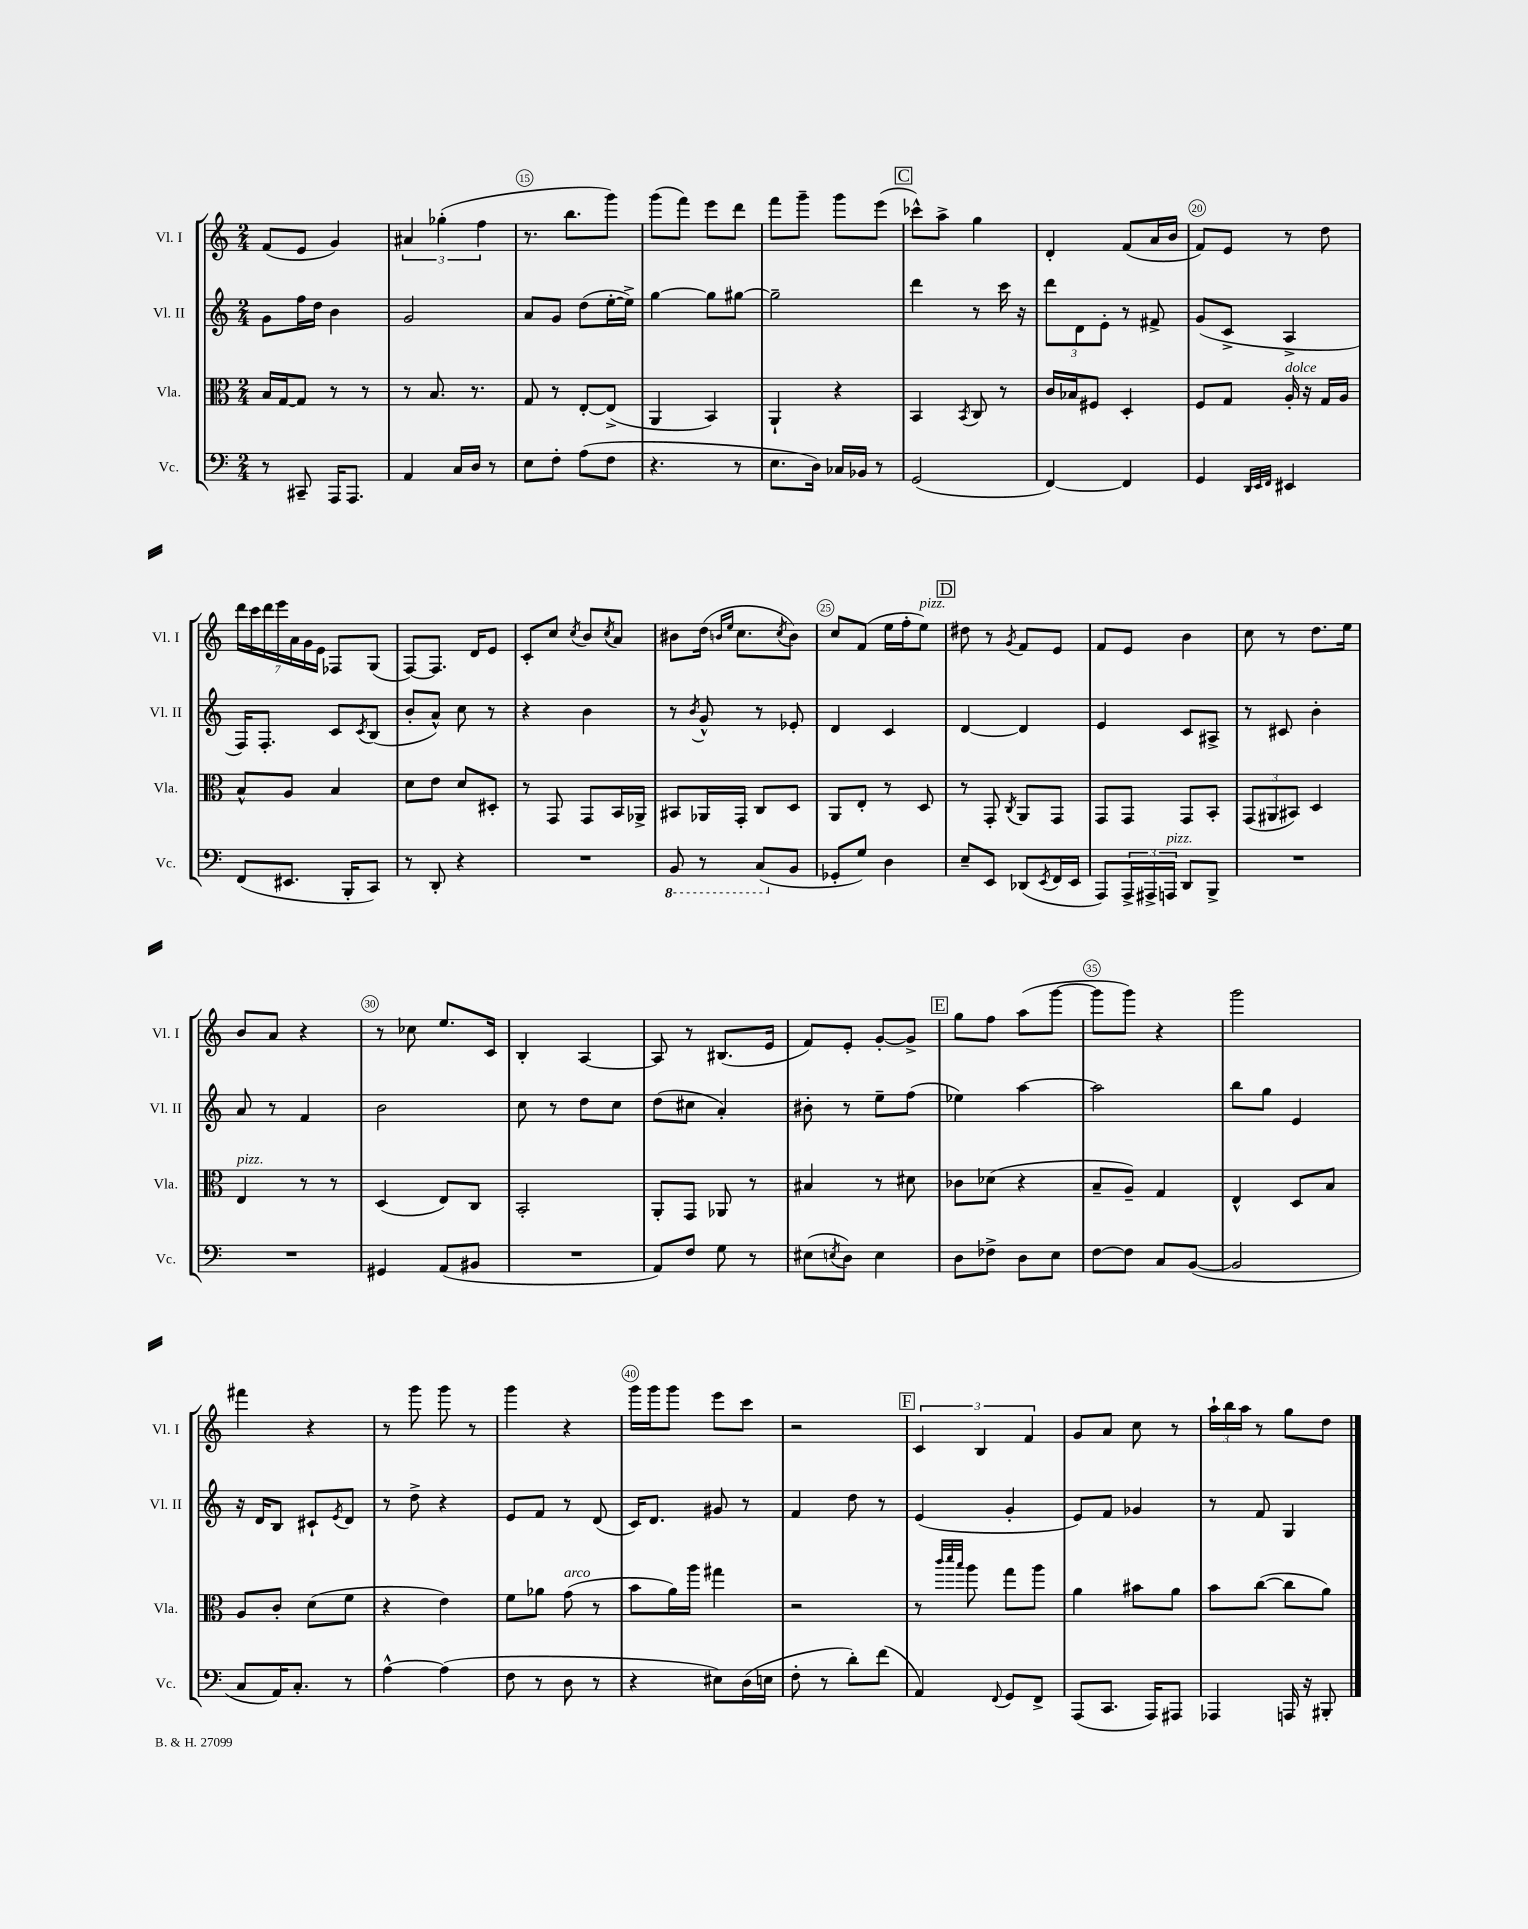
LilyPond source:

<<
\new StaffGroup <<
\new Staff = "s0" \with { instrumentName = "Vl. I" shortInstrumentName = "Vl. I" } {
    \clef treble \key c \major \numericTimeSignature \time 2/4
    f'8( e'8 g'4) |
    \tuplet 3/2 { ais'4 ges''4-.( f''4 } |
    r8. b''8. g'''8) |
    g'''8( f'''8) e'''8 d'''8 |
    f'''8 g'''8-- g'''8 e'''8( |
    \mark \markup { \box "C" } ces'''8-^) a''8-> g''4 |
    d'4-. f'8( a'16 b'16 |
    f'8) e'8 r8 d''8 |
    \tuplet 7/4 { d'''16 c'''16 d'''16 e'''16 a'16 g'16 e'16 } fes8 g8( |
    f8~) f8. d'16 e'8 |
    c'8-. c''8 \acciaccatura { c''8 } b'8 \acciaccatura { c''8 } a'8 |
    bis'8 d''16( \grace { b'16 e''16 } c''8. \acciaccatura { c''8 } b'8) |
    c''8 f'8( e''16 f''16-. e''8^\markup { \italic "pizz." }) |
    \mark \markup { \box "D" } dis''8 r8 \acciaccatura { g'8 } f'8 e'8 |
    f'8 e'8 b'4 |
    c''8 r8 d''8. e''16 |
    b'8 a'8 r4 |
    r8 ces''8 e''8. c'16 |
    b4-. a4~ |
    a8 r8 bis8.( e'16 |
    f'8) e'8-. g'8~-. g'8-> |
    \mark \markup { \box "E" } g''8 f''8 a''8( g'''8~ |
    g'''8 g'''8) r4 |
    g'''2 |
    fis'''4 r4 |
    r8 g'''8 g'''8 r8 |
    g'''4 r4 |
    g'''16 g'''16 g'''8 e'''8 c'''8 |
    r2 |
    \mark \markup { \box "F" } \tuplet 3/2 { c'4 b4 f'4 } |
    g'8 a'8 c''8 r8 |
    \tuplet 3/2 { a''16-! b''16 a''16 } r8 g''8 d''8 \bar "|." |
}
\new Staff = "s1" \with { instrumentName = "Vl. II" shortInstrumentName = "Vl. II" } {
    \clef treble \key c \major \numericTimeSignature \time 2/4
    g'8 f''16 d''16 b'4 |
    g'2 |
    a'8 g'8 d''8( e''16~-. e''16->) |
    g''4~ g''8 gis''8~ |
    gis''2-- |
    \mark \markup { \box "C" } d'''4 r8 c'''16 r16 |
    \tuplet 3/2 { d'''8 d'8 e'8-. } r8 fis'8-> |
    g'8( c'8-> a4-> |
    f16) f8.-. c'8 \acciaccatura { c'8 } b8( |
    b'8-. a'8-^) c''8 r8 |
    r4 b'4 |
    r8 \acciaccatura { b'8 } g'8-^ r8 ees'8-. |
    d'4 c'4 |
    \mark \markup { \box "D" } d'4~ d'4 |
    e'4 c'8 ais8-> |
    r8 cis'8 b'4-. |
    a'8 r8 f'4 |
    b'2 |
    c''8 r8 d''8 c''8 |
    d''8( cis''8 a'4-.) |
    bis'8-. r8 e''8-- f''8( |
    \mark \markup { \box "E" } ees''4) a''4~ |
    a''2 |
    b''8 g''8 e'4 |
    r16 d'16 b8 cis'8-! \acciaccatura { e'8 } d'8 |
    r8 d''8-> r4 |
    e'8 f'8 r8 d'8( |
    c'16) d'8. gis'8 r8 |
    f'4 d''8 r8 |
    \mark \markup { \box "F" } e'4( g'4-. |
    e'8) f'8 ges'4 |
    r8 f'8 g4 \bar "|." |
}
\new Staff = "s2" \with { instrumentName = "Vla." shortInstrumentName = "Vla." } {
    \clef alto \key c \major \numericTimeSignature \time 2/4
    b16 g16~ g8 r8 r8 |
    r8 b8. r8. |
    g8 r8 e8~-. e8->( |
    a,4 b,4) |
    a,4-! r4 |
    \mark \markup { \box "C" } b,4 \acciaccatura { b,8 } c8 r8 |
    c'16 bes16 fis8 d4-. |
    f8 g8 a16-.^\markup { \italic "dolce" } r16 g16 a16 |
    b8-^ a8 b4 |
    d'8 e'8 d'8 dis8-. |
    r8 g,8 g,8 b,16 aes,16-> |
    bis,8 aes,16 g,16-. c8 d8 |
    a,8 e8-. r8 d8 |
    \mark \markup { \box "D" } r8 g,8-. \acciaccatura { c8 } a,8 g,8 |
    g,8 g,8 g,8 b,8-. |
    \tuplet 3/2 { g,8( ais,8 bis,8) } d4 |
    e4^\markup { \italic "pizz." } r8 r8 |
    d4( e8) c8 |
    b,2-. |
    a,8-. g,8 aes,8 r8 |
    bis4 r8 dis'8 |
    \mark \markup { \box "E" } ces'8 des'8( r4 |
    b8-- a8--) g4 |
    e4-^ d8 b8 |
    a8 c'8-. d'8( f'8 |
    r4 e'4) |
    f'8 aes'8 g'8^\markup { \italic "arco" }( r8 |
    b'8 a'16) a''16 gis''4 |
    r2 |
    \mark \markup { \box "F" } r8 \grace { c'''32 d'''32 b''32 } a''8 g''8 a''8 |
    a'4 bis'8 a'8 |
    b'8 c''8~( c''8 a'8) \bar "|." |
}
\new Staff = "s3" \with { instrumentName = "Vc." shortInstrumentName = "Vc." } {
    \clef bass \key c \major \numericTimeSignature \time 2/4
    r8 cis,8-- a,,16 a,,8. |
    a,4 c16 d16 r8 |
    e8 f8-. a8( f8 |
    r4. r8 |
    e8. d16) ces16 bes,16 r8 |
    \mark \markup { \box "C" } g,2( |
    f,4~) f,4 |
    g,4 \grace { d,32 e,32 f,32 } eis,4 |
    f,8( eis,8. b,,16-. c,8) |
    r8 d,8-. r4 |
    R2 |
    \ottava #-1 b,,8 r8 c,8( \ottava #0 b,8 |
    ges,8-. g8) d4 |
    \mark \markup { \box "D" } e8-- e,8 des,8( \acciaccatura { e,8 } f,16 e,16 |
    a,,8) \tuplet 3/2 { a,,16-> ais,,16-> a,,16^\markup { \italic "pizz." } } d,8 b,,8-> |
    R2 |
    R2 |
    gis,4 a,8( bis,8 |
    R2 |
    a,8) f8 g8 r8 |
    eis8( \acciaccatura { e8 } d8) e4 |
    \mark \markup { \box "E" } d8 fes8-> d8 e8 |
    f8~ f8 c8 b,8~( |
    b,2 |
    c8 a,16) c8.-. r8 |
    a4~-^ a4( |
    f8 r8 d8 r8 |
    r4 eis8) d16( e16 |
    f8-. r8 d'8-.) f'8( |
    \mark \markup { \box "F" } a,4) \appoggiatura { f,8 } g,8 f,8-> |
    a,,8( c,8. a,,16) ais,,8 |
    aes,,4 a,,16 r16 bis,,8-. \bar "|." |
}
>>
>>
\layout { \context { \Score currentBarNumber = #13 \override BarNumber.break-visibility = ##(#f #t #t) barNumberVisibility = #(every-nth-bar-number-visible 5) \override BarNumber.stencil = #(make-stencil-circler 0.1 0.3 ly:text-interface::print) } }
